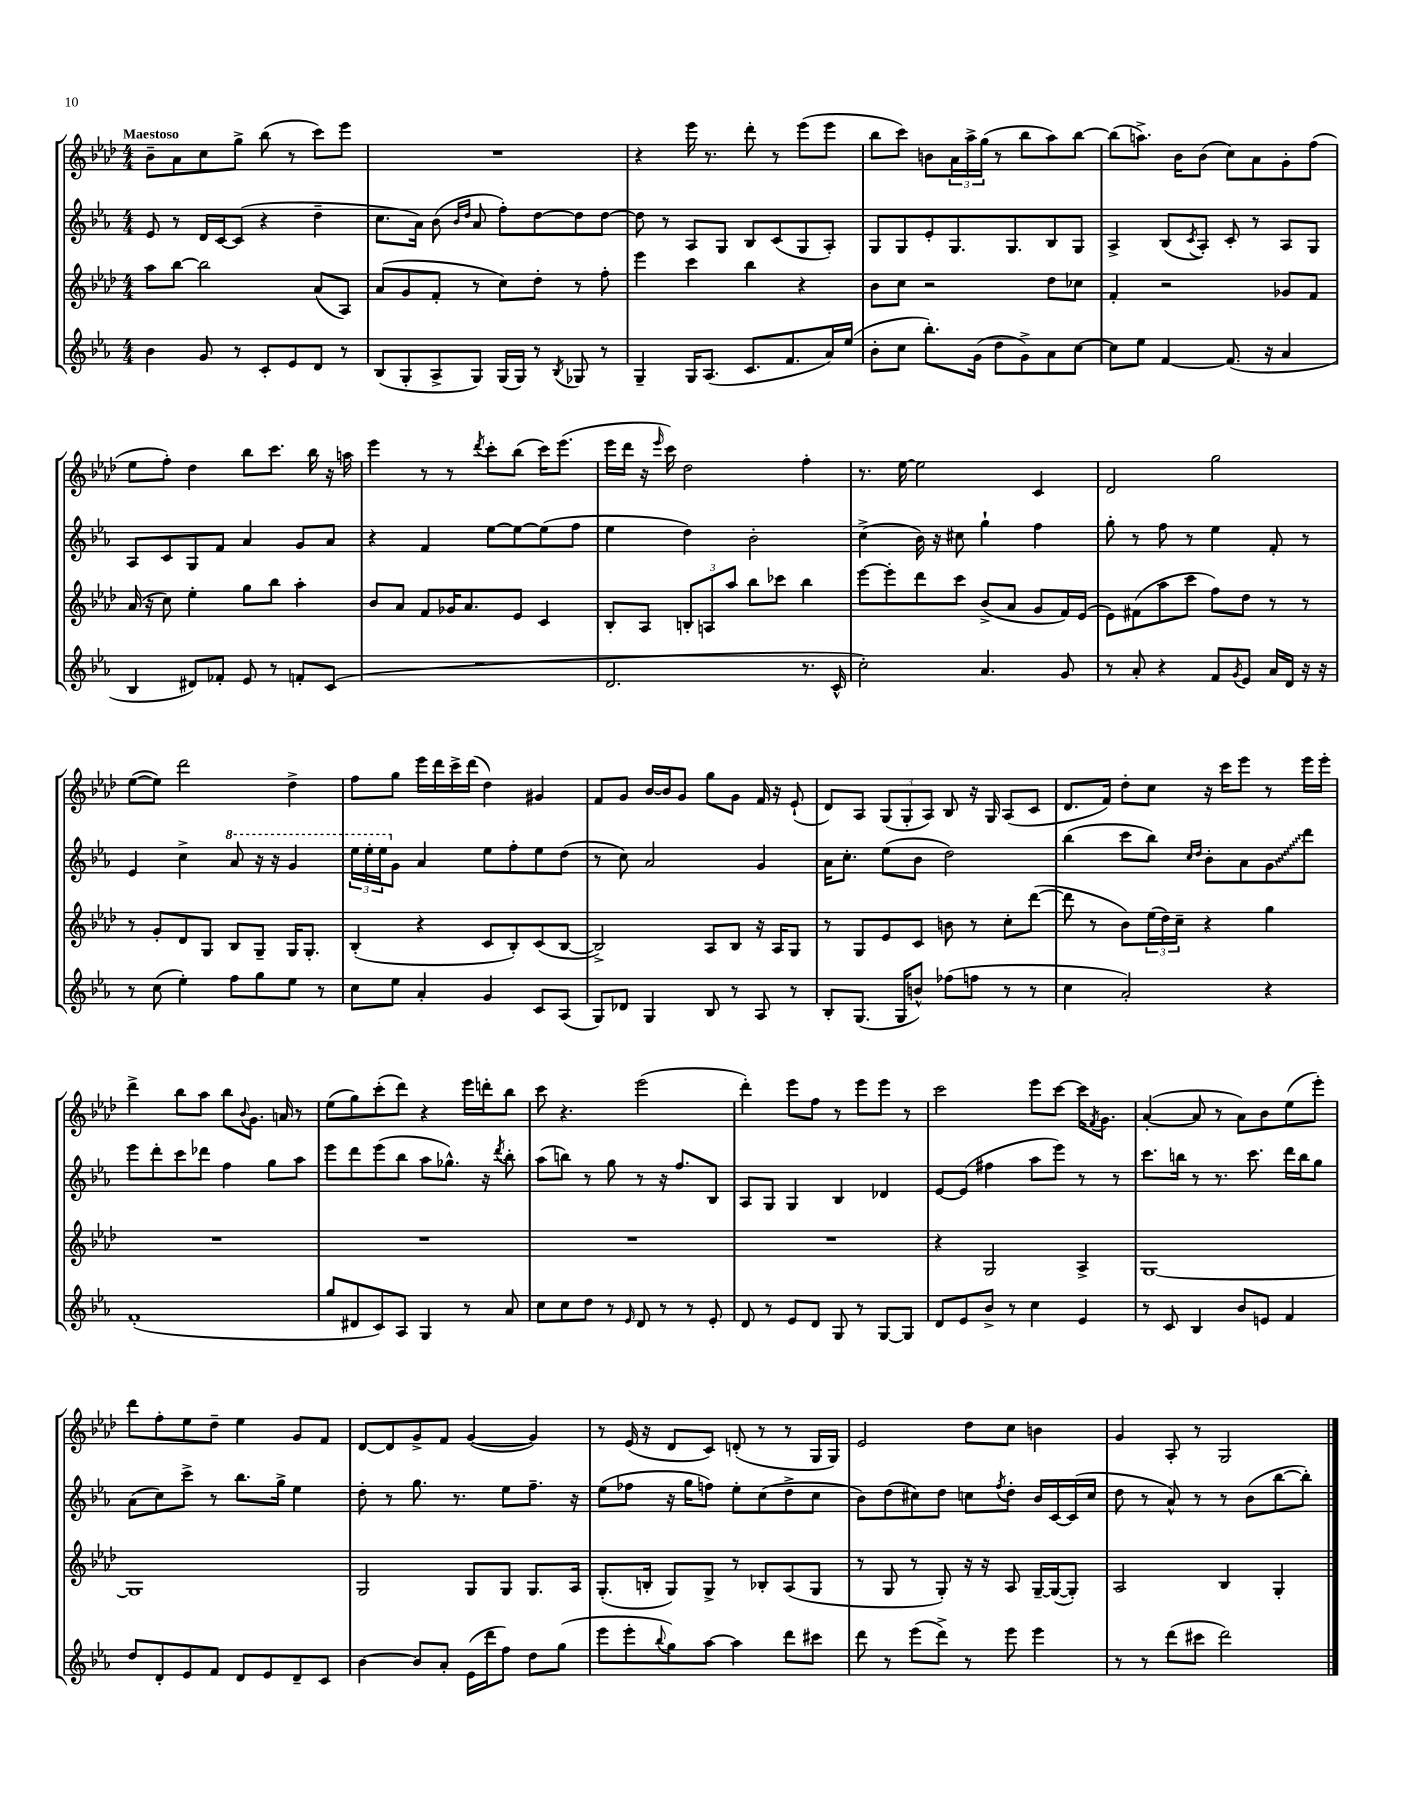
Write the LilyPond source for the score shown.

<<
\new StaffGroup <<
\new Staff = "s0" {
    \clef treble \key aes \major \numericTimeSignature \time 4/4 \tempo "Maestoso"
    bes'8-- aes'8 c''8 g''8-> bes''8( r8 c'''8) ees'''8 |
    R1 |
    r4 ees'''16 r8. des'''8-. r8 ees'''8( ees'''8 |
    bes''8 c'''8) b'8 \tuplet 3/2 { aes'16 aes''16-> g''16( } r8 bes''8 aes''8) bes''8~ |
    bes''8( a''8.->) bes'16 bes'8( c''8) aes'8 g'8-. f''8( |
    ees''8 f''8-.) des''4 bes''8 c'''8. bes''16 r16 a''16 |
    ees'''4 r8 r8 \acciaccatura { des'''8 } c'''8-. bes''8( c'''16) ees'''8.( |
    ees'''16 des'''16 r16 \grace { ees'''16 } c'''16) des''2 f''4-. |
    r8. ees''16~ ees''2 c'4 |
    des'2 g''2 |
    ees''8~( ees''8) des'''2 des''4-> |
    f''8 g''8 ees'''16 des'''16 c'''16-> des'''16( des''4) gis'4 |
    f'8 g'8 bes'16~ bes'16 g'8 g''8 g'8 f'16 r16 ees'8-!( |
    des'8) aes8 \tuplet 3/2 { g8( g8-. aes8) } bes8 r16 g16 aes8( c'8 |
    des'8. f'16) des''8-. c''8 r16 c'''16 ees'''8 r8 ees'''16 ees'''16-. |
    des'''4-> bes''8 aes''8 bes''8 \appoggiatura { bes'8 } g'8. a'16 r8 |
    ees''8( g''8) c'''8-.( des'''8) r4 ees'''16 d'''16-. bes''8 |
    c'''8 r4. ees'''2( |
    des'''4-.) ees'''8 f''8 r8 ees'''8 ees'''8 r8 |
    c'''2 ees'''8 c'''8~ c'''16 \acciaccatura { f'8 } g'8. |
    aes'4~-.( aes'8 r8 aes'8) bes'8 ees''8( ees'''8-.) |
    des'''8 f''8-. ees''8 des''8-- ees''4 g'8 f'8 |
    des'8~ des'8 g'8-> f'8 g'4~( g'4) |
    r8 ees'16( r16 des'8 c'8) d'8-.( r8 r8 g16 g16) |
    ees'2 des''8 c''8 b'4 |
    g'4 aes8-. r8 g2 \bar "|." |
}
\new Staff = "s1" {
    \clef treble \key ees \major \numericTimeSignature \time 4/4
    ees'8 r8 d'16 c'16~ c'8( r4 d''4-- |
    c''8. aes'16) bes'8( \grace { bes'16 d''16 } aes'8 f''8-.) d''8~ d''8 d''8~ |
    d''8 r8 aes8 g8 bes8 c'8( g8 aes8-.) |
    g8 g8 ees'8-. g8. g8. bes8 g8 |
    aes4-> bes8( \acciaccatura { c'8 } aes8-.) c'8-. r8 aes8 g8 |
    aes8 c'8 g8 f'8 aes'4 g'8 aes'8 |
    r4 f'4 ees''8~ ees''8~ ees''8( f''8 |
    ees''4 d''4) bes'2-. |
    c''4->( bes'16) r16 cis''8 g''4-! f''4 |
    g''8-. r8 f''8 r8 ees''4 f'8-. r8 |
    ees'4 c''4-> \ottava #1 aes''8 r16 r16 g''4 |
    \tuplet 3/2 { ees'''16 ees'''16-. ees'''16 \ottava #0 } g'8 aes'4 ees''8 f''8-. ees''8 d''8( |
    r8 c''8) aes'2 g'4 |
    aes'16 c''8.-. ees''8( bes'8 d''2) |
    bes''4( c'''8 bes''8) \grace { c''16 d''16 } bes'8-. aes'8 \once \override Glissando.style = #'zigzag g'8\glissando d'''8 |
    ees'''8 d'''8-. c'''8 des'''8 f''4 g''8 aes''8 |
    ees'''8 d'''8 ees'''8( bes''8 aes''8 ges''8.-^) r16 \acciaccatura { d'''8 } bes''8-. |
    aes''8( b''8) r8 g''8 r8 r16 f''8. bes8 |
    aes8 g8 g4 bes4 des'4 |
    ees'8~ ees'8( fis''4 aes''8 ees'''8) r8 r8 |
    c'''8. b''16 r8 r8. c'''8. d'''16 b''16 g''8 |
    aes'8( c''8) c'''8-> r8 bes''8. g''16-> ees''4 |
    d''8-. r8 g''8. r8. ees''8 f''8.-- r16 |
    ees''8( fes''8 r16 g''16 f''8) ees''8-. c''8( d''8-> c''8 |
    bes'8) d''8( cis''8) d''8 c''8 \acciaccatura { f''8 } d''8-. bes'16 c'16~ c'16( c''16 |
    d''8 r8 aes'8-^) r8 r8 bes'8( bes''8~ bes''8-.) \bar "|." |
}
\new Staff = "s2" {
    \clef treble \key aes \major \numericTimeSignature \time 4/4
    aes''8 bes''8~ bes''2 aes'8( aes8) |
    aes'8( g'8 f'8-. r8 c''8) des''8-. r8 f''8-. |
    ees'''4 c'''4 bes''4 r4 |
    bes'8 c''8 r2 des''8 ces''8 |
    f'4-. r2 ges'8 f'8 |
    aes'16( r16 c''8) ees''4-. g''8 bes''8 aes''4-. |
    bes'8 aes'8 f'8 ges'16 aes'8. ees'8 c'4 |
    bes8-. aes8 \tuplet 3/2 { b8-. a8 aes''8 } bes''8 ces'''8 bes''4 |
    ees'''8~ ees'''8-. des'''8 c'''8 bes'8->( aes'8 g'8 f'16) ees'16( |
    ees'8) fis'8( aes''8 c'''8 f''8) des''8 r8 r8 |
    r8 g'8-. des'8 g8 bes8 g8-- g16 g8.-. |
    bes4-.( r4 c'8 bes8-.) c'8( bes8~ |
    bes2->) aes8 bes8 r16 aes16 g8 |
    r8 g8 ees'8 c'8 b'8 r8 c''8-. des'''8~( |
    des'''8 r8 bes'8) \tuplet 3/2 { ees''16( des''16) c''16-- } r4 g''4 |
    R1 |
    R1 |
    R1 |
    R1 |
    r4 g2 aes4-> |
    g1~ |
    g1 |
    g2 g8 g8 g8. aes16 |
    g8.-.( b16-. g8) g8-> r8 bes8-. aes8( g8 |
    r8 g8 r8 g8-.) r16 r16 aes8 g16~-- g16~( g8-.) |
    aes2 bes4 g4-. \bar "|." |
}
\new Staff = "s3" {
    \clef treble \key ees \major \numericTimeSignature \time 4/4
    bes'4 g'8 r8 c'8-. ees'8 d'8 r8 |
    bes8( g8-. aes8-> g8) g16( g16) r8 \acciaccatura { bes8 } ges8 r8 |
    g4-- g16 aes8.( c'8. f'8. aes'16) ees''16( |
    bes'8-. c''8 bes''8.-.) g'16( d''8 g'8->) aes'8 c''8~ |
    c''8 ees''8 f'4~ f'8.( r16 aes'4 |
    bes4 dis'8) fes'8-. ees'8 r8 f'8-. c'8( |
    R1 |
    d'2. r8. c'16-^ |
    c''2-.) aes'4. g'8 |
    r8 aes'8-. r4 f'8 \acciaccatura { g'8 } ees'8 aes'16 d'16 r16 r16 |
    r8 c''8( ees''4-.) f''8 g''8 ees''8 r8 |
    c''8 ees''8 aes'4-. g'4 c'8 aes8( |
    g8) des'8 g4 bes8 r8 aes8 r8 |
    bes8-. g8.( g16 b'8-^) fes''8( f''8 r8 r8 |
    c''4 aes'2-.) r4 |
    f'1-.( |
    g''8 dis'8 c'8) aes8 g4 r8 aes'8 |
    c''8 c''8 d''8 r8 \grace { ees'16 } d'8 r8 r8 ees'8-. |
    d'8 r8 ees'8 d'8 g8 r8 g8~ g8 |
    d'8 ees'8 bes'8-> r8 c''4 ees'4 |
    r8 c'8 bes4 bes'8 e'8 f'4 |
    d''8 d'8-. ees'8 f'8 d'8 ees'8 d'8-- c'8 |
    bes'4~ bes'8 aes'8-. ees'16( d'''16 f''8) d''8 g''8( |
    ees'''8 ees'''8-. \appoggiatura { bes''8 } g''8) aes''8~ aes''4 d'''8 cis'''8 |
    d'''8 r8 ees'''8( d'''8->) r8 ees'''8 ees'''4 |
    r8 r8 d'''8( cis'''8 d'''2) \bar "|." |
}
>>
>>
\layout { \context { \Score \remove "Bar_number_engraver" } }
